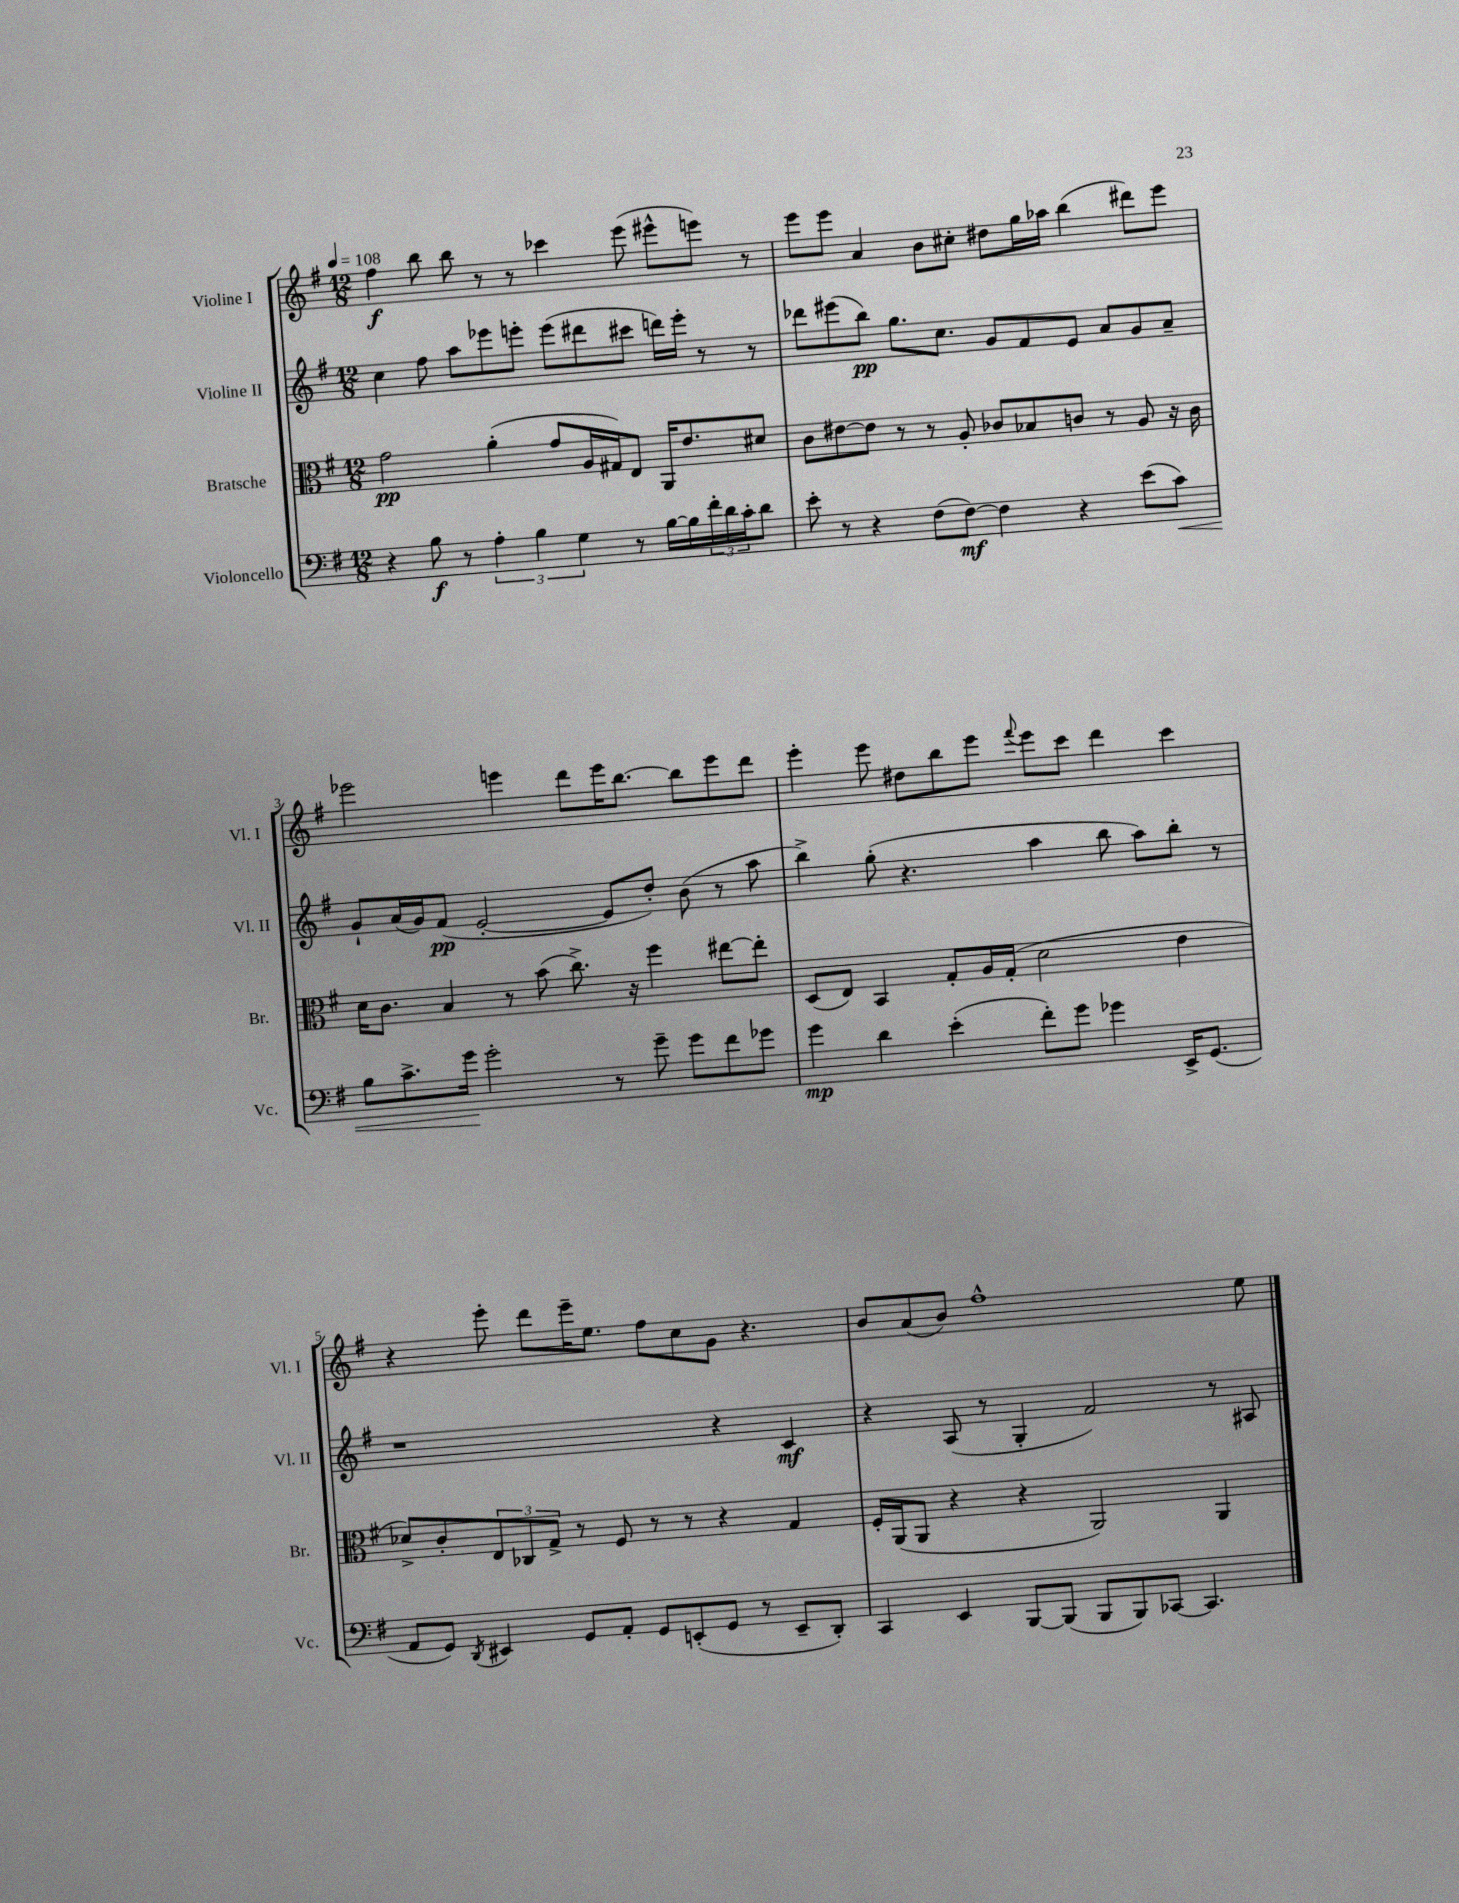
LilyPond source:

<<
\new StaffGroup <<
\new Staff = "s0" \with { instrumentName = "Violine I" shortInstrumentName = "Vl. I" } {
    \clef treble \key g \major \numericTimeSignature \time 12/8 \tempo 4 = 108
    fis''4\f b''8 b''8 r8 r8 ces'''4 e'''8( eis'''8-^ e'''8) r8 |
    e'''8 e'''8 a'4 b'8 cis''8-. dis''8 g''16 aes''16 b''4( dis'''8) e'''8 |
    ees'''2 e'''4 d'''8 e'''16 b''8.~ b''8 e'''8 d'''8 |
    e'''4-. e'''8 dis''8 b''8 e'''8 \appoggiatura { fis'''8 } e'''8 c'''8 d'''4 c'''4 |
    r4 e'''8-. d'''8 e'''16-- e''8. fis''8 c''8 g'8 r4. |
    b'8 a'8( b'8) fis''1-^ e''8 \bar "|." |
}
\new Staff = "s1" \with { instrumentName = "Violine II" shortInstrumentName = "Vl. II" } {
    \clef treble \key g \major \numericTimeSignature \time 12/8
    c''4 fis''8 a''8 ees'''8 e'''8-. e'''8( dis'''8 cis'''8 d'''16) e'''16-. r8 r8 |
    des'''8 eis'''8( b''8\pp) g''8. c''8. g'8 fis'8 e'8 a'8 g'8 a'8-- |
    g'8-! a'16( g'16) fis'8\pp( e'2~-. e'8 d''8-.) b'8( r8 a''8 |
    b''4->) g''8-.( r4. a''4 b''8 a''8) b''8-. r8 |
    r1 r4 c'4\mf |
    r4 a8( r8 g4-. fis'2) r8 ais8 \bar "|." |
}
\new Staff = "s2" \with { instrumentName = "Bratsche" shortInstrumentName = "Br." } {
    \clef alto \key g \major \numericTimeSignature \time 12/8
    g'2\pp a'4-.( g'8 a16 gis16) e8 a,16 e'8. dis'8 |
    c'8 eis'8~ eis'8 r8 r8 a8-. ces'8 bes8 c'8 r8 a8 r16 c'16 |
    d'16 c'8. b4 r8 b'8( c''8.->) r16 fis''4 eis''8~ eis''8-. |
    d8( e8) b,4 g8-. a16 g16-.( d'2 e'4 |
    des'8->) c'8-. \tuplet 3/2 { e8 ces8 g8-> } r8 fis8 r8 r8 r4 g4 |
    fis16-. a,16( a,8 r4 r4 a,2) a,4 \bar "|." |
}
\new Staff = "s3" \with { instrumentName = "Violoncello" shortInstrumentName = "Vc." } {
    \clef bass \key g \major \numericTimeSignature \time 12/8
    r4 b8\f r8 \tuplet 3/2 { a4-. b4 g4 } r8 b16~ b16 \tuplet 3/2 { fis'16-. d'16 c'16-. } d'8 |
    e'8-. r8 r4 fis8( fis8~\mf) fis4 r4 e'8( c'8\<) |
    b8 c'8.-> g'16\! g'2-. r8 g'8-- g'8 fis'8 ges'8 |
    g'4\mp d'4 e'4-.( fis'8-.) g'8 ges'4 e,16-> g,8.( |
    a,8 g,8) \acciaccatura { d,8 } eis,4 g,8 a,8-. g,8 e,8-.( g,8 r8 e,8-- d,8-.) |
    c,4 e,4 b,,8~ b,,8( b,,8 b,,8) ces,8~ ces,4. \bar "|." |
}
>>
>>
